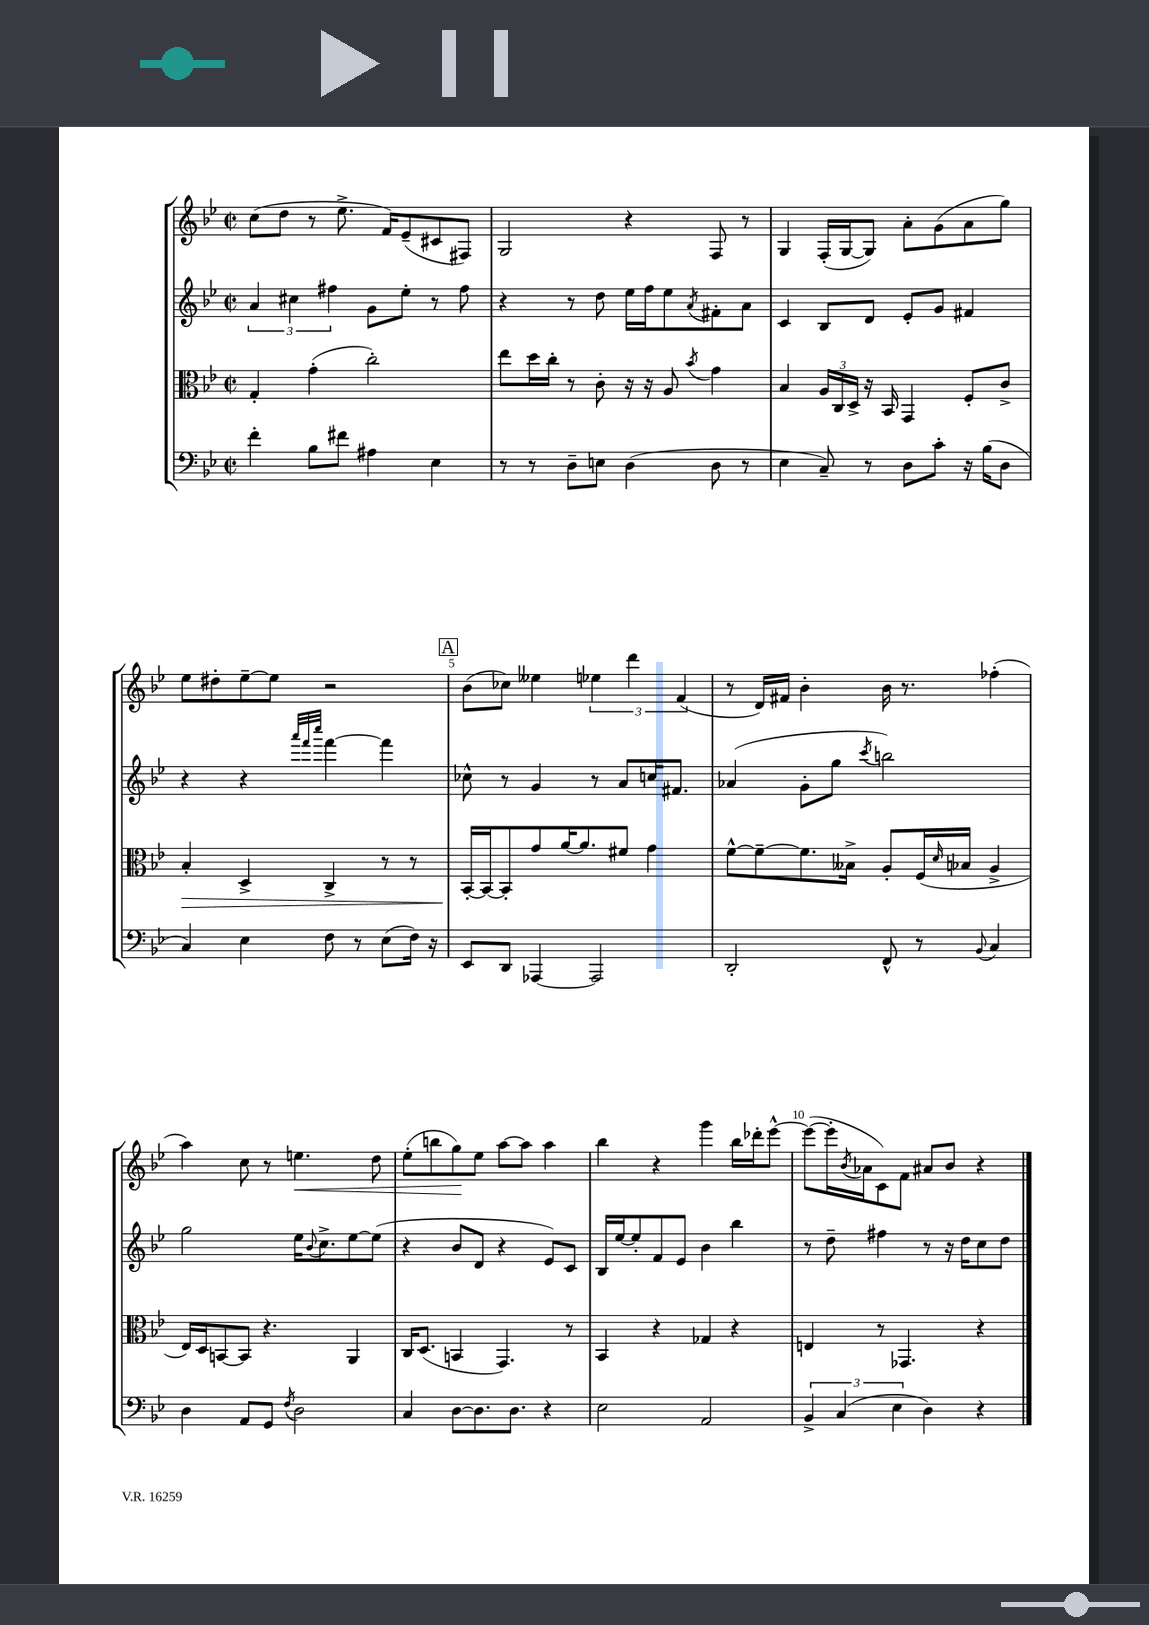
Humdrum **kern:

**kern	**kern	**dynam	**kern	**kern	**dynam
*part4	*part3	*part3	*part2	*part1	*part1
*staff4	*staff3	*staff3	*staff2	*staff1	*staff1
*clefF4	*clefC3	*	*clefG2	*clefG2	*
*k[b-e-]	*k[b-e-]	*	*k[b-e-]	*k[b-e-]	*
*M2/2	*M2/2	*	*M2/2	*M2/2	*
*met(c|)	*met(c|)	*	*met(c|)	*met(c|)	*
=1	=1	=1	=1	=1	=1
4f'\	4G'/	.	6a/	(8cc\L	.
.	.	.	.	8dd\J	.
.	.	.	6cc#X\	.	.
8B-\L	(4g'\	.	.	8r	.
.	.	.	6ff#X\	.	.
8f#X\J	.	.	.	8.ee-^\	.
4A#X\	2cc'\)	.	8g\L	.	.
.	.	.	.	16f/KL)	.
.	.	.	8ee-'\J	(8e-~/	.
4E-\	.	.	8r	8c#X/	.
.	.	.	8ff#\	8F#X/J)	.
=2	=2	=2	=2	=2	=2
8r	8ee-\L	.	4r	2G/	.
8r	16dd\L	.	.	.	.
.	16cc'\JJ	.	.	.	.
8D~\L	8r	.	8r	.	.
8En\J	8c'\	.	8dd\	.	.
(4D\	16r	.	16ee-\LL	4r	.
.	16r	.	16ff\J	.	.
.	8A/	.	8ee-\	.	.
.	8qb-/	.	8qa/	.	.
8D\	4g\	.	8f#X'\	8F/	.
8r	.	.	8a\J	8r	.
=3	=3	=3	=3	=3	=3
4E-\	4B-/	.	4c/	4G/	.
8C~/)	24A/LL	.	8B-/L	(16F'/LL	.
.	24C/	.	.	.	.
.	.	.	.	[16G/J	.
.	24D^/JJ	.	.	.	.
8r	16r	.	8d/J	8G/J])	.
.	16BB-/	.	.	.	.
8D\L	4GG/	.	8e-'/L	8a'\L	.
8c'\J	.	.	8g/J	(8g\	.
16r	8F'/L	.	4f#X/	8a\	.
(16B-\KL	.	.	.	.	.
8D\J	8c^/J	.	.	8gg\J)	.
!!LO:LB:g=z
=4	=4	=4	=4	=4	=4
!	!	!LO:HP:b	!	!	!
4C/)	4B-'/	>	4r	8ee-\L	.
.	.	.	.	8dd#X'\	.
4E-\	4D^/	.	4r	[8ee-~\	.
.	.	.	.	8ee-\J]	.
.	.	.	32qqaaa/LLL	.	.
.	.	.	32qqfff/	.	.
.	.	.	32qqcccc/JJJ	.	.
8F\	4C^/	.	[4fff\	2r	.
8r	.	.	.	.	.
(8E-\L	8r	.	4fff\]	.	.
16F\Jk)	8r	.	.	.	.
16r	.	.	.	.	.
!!LO:REH:place=s1:t=A
=5	=5	=5	=5	=5	=5
8EE-/L	[16BB-'/LL	.	8cc-X^^\	(8b-\L	.
.	16BB-/J_	]	.	.	.
8DD/J	8BB-'/]	.	8r	8cc-X\J)	.
[4AAA-X/	8g/	.	4g/	4ee--X\	.
.	[16a/K	.	.	.	.
.	8.a/]	.	.	.	.
2AAA-/]	.	.	8r	6ee-X\	.
.	8f#X/J	.	8a/L	.	.
.	.	.	.	6ddd\	.
.	4g\	.	16ccn/K	.	.
.	.	.	8.f#X/J	.	.
.	.	.	.	(6f/	.
=6	=6	=6	=6	=6	=6
2DD'/	[8f^^\L	.	(4a-X/	8r	.
.	8f~\_	.	.	16d/LL)	.
.	.	.	.	16f#X/JJ	.
.	8.f\]	.	8g'\L	4b-'\	.
.	.	.	8gg\J	.	.
.	16B--X^\Jk	.	.	.	.
.	.	.	8qccc/	.	.
8FF^^/	8A'/L	.	2bbn\)	16b-\	.
.	.	.	.	8.r	.
8r	(16F/L	.	.	.	.
.	16qqd/	.	.	.	.
.	16B-X/JJ	.	.	.	.
8qqBB-/	.	.	.	.	.
4C/	4A^/	.	.	(4ff-X'\	.
!!LO:LB:g=z
=7	=7	=7	=7	=7	=7
4D\	16E-/LL)	.	2gg\	4aa\)	.
.	16D/J	.	.	.	.
.	[8BBn/	.	.	.	.
8AA/L	8BB/J]	.	.	8cc\	.
8GG/J	4.r	.	.	8r	.
8qF/	.	.	.	.	.
!	!	!	!	!	!LO:HP:b
2D\	.	.	16ee-\KL	4.een\	<
.	.	.	8qqb-/	.	.
.	.	.	8.cc^\	.	.
.	4AA/	.	[8ee-\	.	.
.	.	.	(8ee-\J]	8dd\	.
=8	=8	=8	=8	=8	=8
4C/	16C/KL	.	4r	(8ee-'\L	.
.	(8.D/J	.	.	.	.
.	.	.	.	8bbn\	.
[8D\L	4BBn/	.	8b-/L	8gg\)	.
8.D\]	.	.	8d/J	8ee-\J	[
.	4.GG/)	.	4r	[8aa\L	.
8.D\J	.	.	.	.	.
.	.	.	.	8aa\J]	.
4r	.	.	8e-/L)	4aa\	.
.	8r	.	8c/J	.	.
=9	=9	=9	=9	=9	=9
2E-\	4BB-/	.	16B-/LL	4bb-\	.
.	.	.	[16ee-/J	.	.
.	.	.	8ee-'/]	.	.
.	4r	.	8f/	4r	.
.	.	.	8e-/J	.	.
2AA/	4G-X/	.	4b-\	4ggg\	.
.	4r	.	4bb-\	16bb-\LL	.
.	.	.	.	16ddd-X'\J	.
.	.	.	.	[8eee-^^\J	.
=10	=10	=10	=10	=10	=10
6BB-^/	4En/	.	8r	(8eee-\L_	.
.	.	.	8dd~\	16eee-'\L]	.
(6C/	.	.	.	.	.
.	.	.	.	8qb-/	.
.	.	.	.	16a-X\J	.
.	8r	.	4ff#X\	8c\)	.
6E-\	.	.	.	.	.
.	4.GG-X/	.	.	8f\J	.
4D\)	.	.	8r	8a#X/L	.
.	.	.	16r	8b-/J	.
.	.	.	16dd\KL	.	.
4r	4r	.	8cc\	4r	.
.	.	.	8dd\J	.	.
==	==	==	==	==	==
*-	*-	*-	*-	*-	*-
